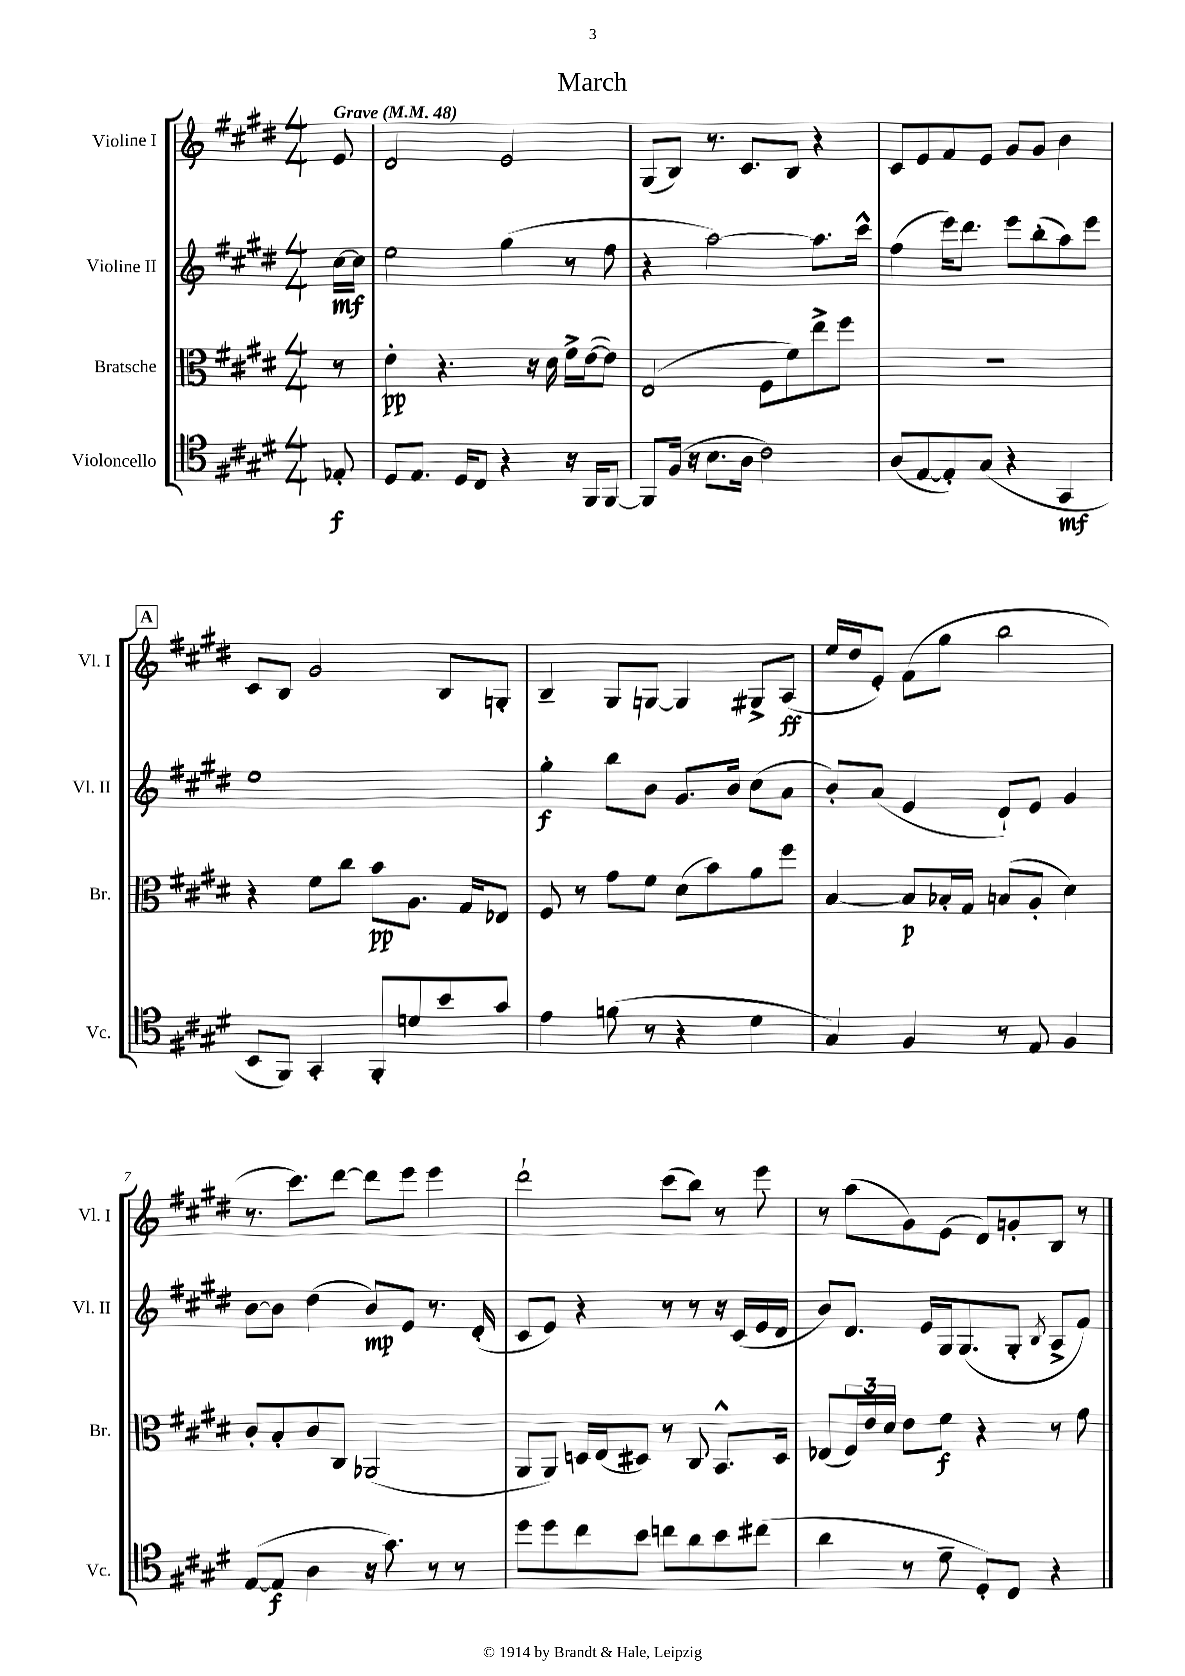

**kern	**dynam	**kern	**dynam	**kern	**dynam	**kern	**dynam
*part4	*part4	*part3	*part3	*part2	*part2	*part1	*part1
*staff4	*staff4	*staff3	*staff3	*staff2	*staff2	*staff1	*staff1
*I"Violoncello	*	*I"Bratsche	*	*I"Violine II	*	*I"Violine I	*
*I'Vc.	*	*I'Br.	*	*I'Vl. II	*	*I'Vl. I	*
*clefC4	*	*clefC3	*	*clefG2	*	*clefG2	*
*k[f#c#g#d#]	*	*k[f#c#g#d#]	*	*k[f#c#g#d#]	*	*k[f#c#g#d#]	*
*M4/4	*	*M4/4	*	*M4/4	*	*M4/4	*
*MM48	*	*MM48	*	*MM48	*	*MM48	*
=	=	=	=	=	=	=	=
!	!	!	!	!	!	!LO:TX:a:B:t=Grave	!
8E-X'/	f	8r	.	[16cc#\LL	mf	8e/	.
.	.	.	.	16cc#\JJ]	.	.	.
=1	=1	=1	=1	=1	=1	=1	=1
8D#/L	.	4e'\	pp	2ee\	.	2d#/	.
8.E/J	.	.	.	.	.	.	.
.	.	4.r	.	.	.	.	.
16D#/KL	.	.	.	.	.	.	.
8C#/J	.	.	.	.	.	.	.
4r	.	.	.	(4gg#\	.	2e/	.
.	.	16r	.	.	.	.	.
.	.	16d#\	.	.	.	.	.
16r	.	16f#^\LL	.	8r	.	.	.
16FF#/KL	.	([16e\J	.	.	.	.	.
[8FF#/J	.	8e\J])	.	8ff#\	.	.	.
=2	=2	=2	=2	=2	=2	=2	=2
8FF#/L]	.	(2E/	.	4r	.	(8G#/L	.
(16F#/Jk	.	.	.	.	.	8B/J)	.
16r	.	.	.	.	.	.	.
8.B\L	.	.	.	[2aa\)	.	8.r	.
16A\Jk	.	.	.	.	.	8.c#/L	.
2c#\)	.	8F#\L	.	.	.	.	.
.	.	8f#\)	.	.	.	8B/J	.
.	.	8ee^\	.	8.aa\L]	.	4r	.
.	.	8ff#\J	.	.	.	.	.
.	.	.	.	16ccc#^^\Jk	.	.	.
=3	=3	=3	=3	=3	=3	=3	=3
(8A/L	.	1r	.	(4ff#\	.	8c#/L	.
[8E/	.	.	.	.	.	8e/	.
8E'/])	.	.	.	16eee\KL)	.	8f#/	.
.	.	.	.	8.ddd#\J	.	.	.
(8G#/J	.	.	.	.	.	8e/J	.
4r	.	.	.	8eee\L	.	8g#/L	.
.	.	.	.	(8bb'\	.	8g#/J	.
4GG#/	mf	.	.	8aa\)	.	4b\	.
.	.	.	.	8eee\J	.	.	.
!!LO:LB:g=z
!!LO:REH:place=s1:t=A
=4	=4	=4	=4	=4	=4	=4	=4
8BB/L	.	4r	.	1ee	.	8c#/L	.
8FF#/J)	.	.	.	.	.	8B/J	.
4GG#'/	.	8f#\L	.	.	.	2g#/	.
.	.	8cc#\J	.	.	.	.	.
8FF#'/L	.	8b\L	pp	.	.	.	.
8dn/	.	8.A\J	.	.	.	.	.
8b/	.	.	.	.	.	8B/L	.
.	.	16G#/KL	.	.	.	.	.
8g#/J	.	8E-X/J	.	.	.	8Gn'/J	.
=5	=5	=5	=5	=5	=5	=5	=5
4e\	.	8F#/	.	4gg#'\	f	4B~/	.
.	.	8r	.	.	.	.	.
(8fn\	.	8g#\L	.	8bb\L	.	8G#/L	.
8r	.	8f#\J	.	8b\J	.	[8Gn/J	.
4r	.	(8d#\L	.	8.g#/L	.	4G/]	.
.	.	8b\)	.	.	.	.	.
.	.	.	.	16b/Jk	.	.	.
4d#\	.	8a\	.	(8cc#\L	.	8G#X^/L	.
.	.	8ff#\J	.	8a\J	.	(8A/J	ff
=6	=6	=6	=6	=6	=6	=6	=6
4G#/)	.	[4B/	.	8b'/L)	.	16ee/LL	.
.	.	.	.	.	.	16dd#/J	.
.	.	.	.	(8a/J	.	8e'/J)	.
4F#/	.	8B/L]	p	4e/	.	(8f#\L	.
.	.	16B-X'/L	.	.	.	8gg#\J	.
.	.	16G#/JJ	.	.	.	.	.
8r	.	(8Bn/L	.	8d#`/L)	.	2bb\	.
8E/	.	8A'/J	.	8e/J	.	.	.
4F#/	.	4d#\)	.	4g#/	.	.	.
!!LO:LB:g=z
=7	=7	=7	=7	=7	=7	=7	=7
([8E/L	.	8c#'/L	.	[8b\L	.	8.r	.
8E/J]	f	8B'/	.	8b\J]	.	.	.
.	.	.	.	.	.	8.ccc#\L)	.
4A\	.	8c#/	.	(4dd#\	.	.	.
.	.	8C#/J	.	.	.	[8ddd#\J	.
16r	.	(2AA-X/	.	8b/L)	mp	8ddd#\L]	.
8.g#\)	.	.	.	.	.	.	.
.	.	.	.	8e/J	.	8eee\J	.
8r	.	.	.	8.r	.	4eee\	.
8r	.	.	.	.	.	.	.
.	.	.	.	(16d#'/	.	.	.
=8	=8	=8	=8	=8	=8	=8	=8
8dd#\L	.	8AA/L	.	8c#/L	.	2ddd#`\	.
8dd#\	.	8AA/J)	.	8e/J)	.	.	.
8cc#\	.	16Dn/LL	.	4r	.	.	.
.	.	(16E/J	.	.	.	.	.
8b\J	.	8D#X/J)	.	.	.	.	.
8ccn\L	.	8r	.	8r	.	(8ccc#\L	.
8a\	.	8C#/	.	8r	.	8bb\J)	.
8b\	.	8.BB^^/L	.	16r	.	8r	.
.	.	.	.	(16c#/LL	.	.	.
(8cc#X\J	.	.	.	16e/	.	8eee\	.
.	.	16D#/Jk	.	16d#/JJ	.	.	.
=9	=9	=9	=9	=9	=9	=9	=9
4a\	.	(8E-X/L	.	8b/L)	.	8r	.
.	.	24F#/L)	.	8.d#/J	.	(8aa\L	.
.	.	24e/	.	.	.	.	.
.	.	24d#/JJ	.	.	.	.	.
8r	.	8e\L	.	.	.	8g#\)	.
.	.	.	.	16e/LL	.	.	.
8d#~\	.	8f#\J	f	16G#/J	.	(8e\J	.
.	.	.	.	(8.G#/	.	.	.
8D#'/L)	.	4r	.	.	.	8d#/L)	.
8C#/J	.	.	.	8G#'/J	.	8gn'/	.
.	.	.	.	8qB/	.	.	.
4r	.	8r	.	8A^/L	.	8B/J	.
.	.	8g#\	.	8f#/J)	.	8r	.
==	==	==	==	==	==	==	==
*-	*-	*-	*-	*-	*-	*-	*-
